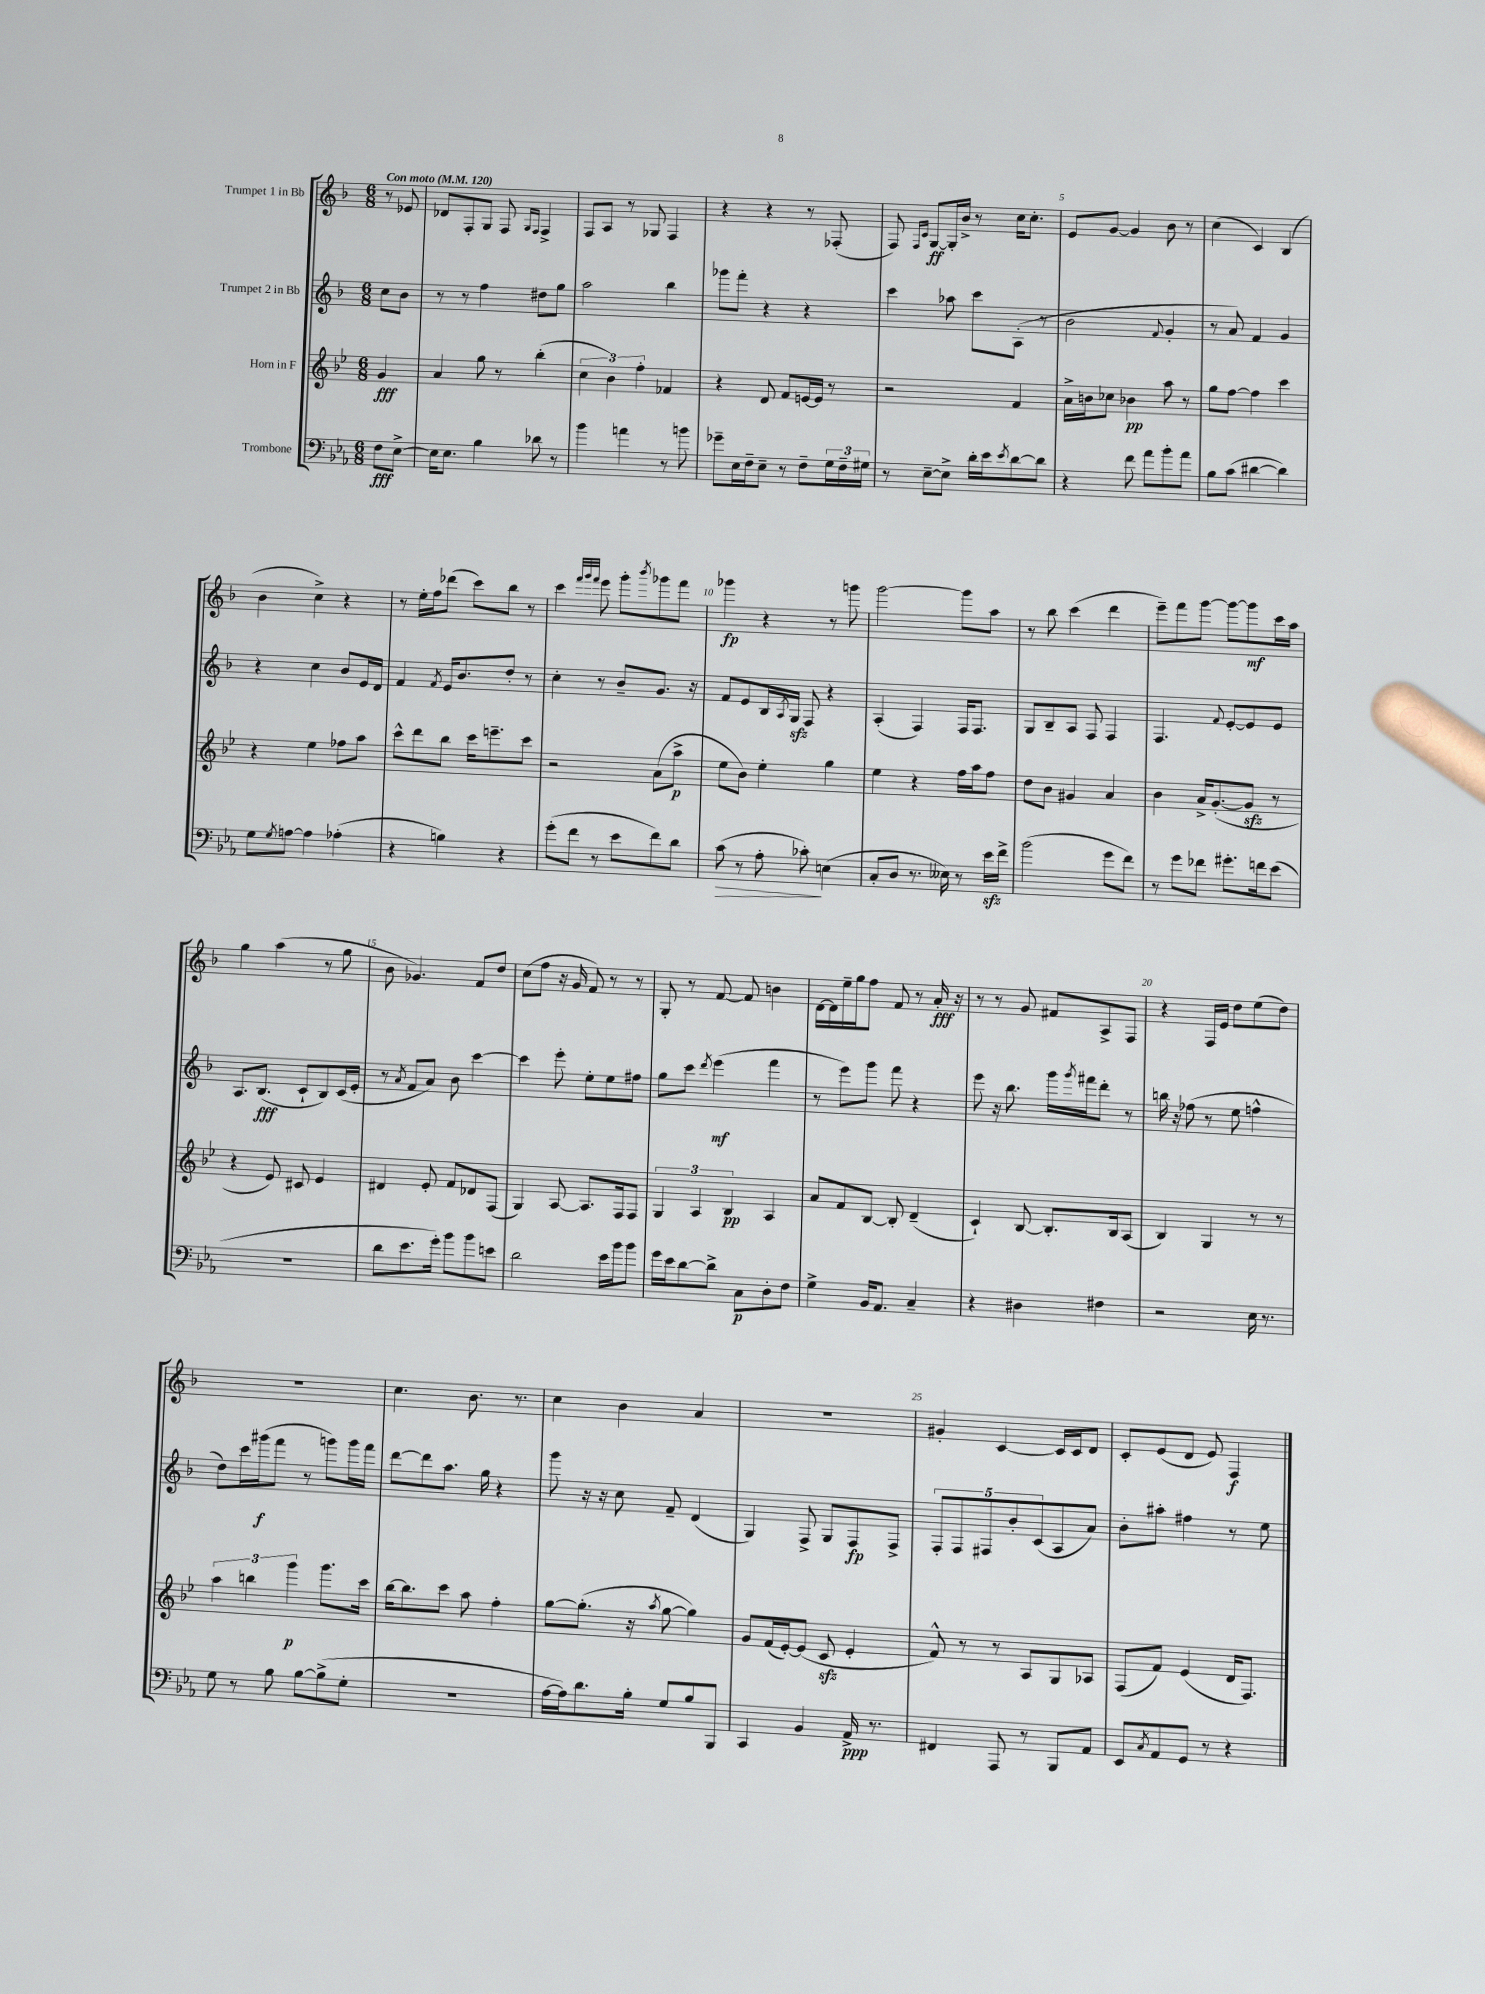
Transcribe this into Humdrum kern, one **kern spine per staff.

**kern	**dynam	**kern	**dynam	**kern	**dynam	**kern	**dynam
*part4	*part4	*part3	*part3	*part2	*part2	*part1	*part1
*staff4	*staff4	*staff3	*staff3	*staff2	*staff2	*staff1	*staff1
*I"Trombone	*	*I"Horn in F	*	*I"Trumpet 2 in Bb	*	*I"Trumpet 1 in Bb	*
*clefF4	*	*clefG2	*	*clefG2	*	*clefG2	*
*k[b-e-a-]	*	*k[b-e-]	*	*k[b-]	*	*k[b-]	*
*M6/8	*	*M6/8	*	*M6/8	*	*M6/8	*
*MM120	*	*MM120	*	*MM120	*	*MM120	*
=	=	=	=	=	=	=	=
!	!	!	!	!	!	!LO:TX:a:B:t=Con moto	!
8F\L	fff	4g/	fff	8cc\L	.	8r	.
[8E-^\J	.	.	.	8b-\J	.	8e-X/	.
=1	=1	=1	=1	=1	=1	=1	=1
16E-\KL]	.	4a/	.	8r	.	8d-X/L	.
8.E-\J	.	.	.	.	.	.	.
.	.	.	.	8r	.	8F'/	.
4B-\	.	8gg\	.	4ff\	.	8G/J	.
.	.	8r	.	.	.	8F/	.
.	.	.	.	.	.	16qqG/LL	.
.	.	.	.	.	.	16qqF/JJ	.
8d-X\	.	(4bb-'\	.	8dd#X\L	.	4F^/	.
8r	.	.	.	8gg\J	.	.	.
=2	=2	=2	=2	=2	=2	=2	=2
4b-\	.	6cc\	.	2aa\	.	8F/L	.
.	.	.	.	.	.	8A/J	.
.	.	6b-\)	.	.	.	.	.
4an\	.	.	.	.	.	8r	.
.	.	6ff'\	.	.	.	.	.
.	.	.	.	.	.	8G-X/	.
8r	.	4f-X/	.	4bb-\	.	4F/	.
8bn\	.	.	.	.	.	.	.
=3	=3	=3	=3	=3	=3	=3	=3
8g-X~\L	.	4r	.	8ggg-X\L	.	4r	.
16E-\L	.	.	.	8fff'\J	.	.	.
16F~\J	.	.	.	.	.	.	.
8E-~\J	.	8d/	.	4r	.	4r	.
8r	.	8f/L	.	.	.	.	.
8F~\L	.	[16en/L	.	4r	.	8r	.
.	.	16e/JJ]	.	.	.	.	.
24G\L	.	8r	.	.	.	(8F-X'/	.
24F~\	.	.	.	.	.	.	.
24G#X\JJ	.	.	.	.	.	.	.
=4	=4	=4	=4	=4	=4	=4	=4
8r	.	2r	.	4ccc\	.	8F/)	.
.	.	.	.	.	.	16qqF/LL	.
.	.	.	.	.	.	16qqc/JJ	.
[8E-~\L	.	.	.	.	.	[8G/L	ff
8E-^\J]	.	.	.	8aa-X\	.	16G'/L]	.
.	.	.	.	.	.	16b-^/JJ	.
16d'\LL	.	.	.	8ccc\L	.	8r	.
16e-\J	.	.	.	.	.	.	.
8qe-/	.	.	.	.	.	.	.
[8d\	.	4f/	.	(8A'\J	.	16cc\KL	.
.	.	.	.	.	.	8.cc'\J	.
8d\J]	.	.	.	8r	.	.	.
=5	=5	=5	=5	=5	=5	=5	=5
4r	.	16a^\LL	.	2b-\	.	8e/L	.
.	.	16bn\J	.	.	.	.	.
.	.	8cc-X\J	.	.	.	[8g/J	.
8f\	.	4b-X\	pp	.	.	4g/]	.
8a-\L	.	.	.	.	.	.	.
.	.	.	.	8qqf/	.	.	.
8b-'\	.	8aa\	.	4g'/	.	8b-\	.
8a-\J	.	8r	.	.	.	8r	.
=6	=6	=6	=6	=6	=6	=6	=6
8B-\L	.	8gg\L	.	8r	.	(4cc\	.
(8c\J	.	[8ff\J	.	8a/)	.	.	.
[4d#X\	.	4ff\]	.	4f/	.	4c/)	.
4d#\])	.	4ccc\	.	4g/	.	(4B-/	.
!!LO:LB:g=z
=7	=7	=7	=7	=7	=7	=7	=7
8G\L	.	4r	.	4r	.	4b-\	.
8qG/	.	.	.	.	.	.	.
[8An\J	.	.	.	.	.	.	.
4A\]	.	4ee-\	.	4cc\	.	4cc^\)	.
(4A-X'\	.	8ff-X\L	.	8b-/L	.	4r	.
.	.	8aa\J	.	16e/L	.	.	.
.	.	.	.	16d/JJ	.	.	.
=8	=8	=8	=8	=8	=8	=8	=8
4r	.	8ccc^^\L	.	4f/	.	8r	.
.	.	8ddd\	.	.	.	16ee'\LL	.
.	.	.	.	.	.	16ff\J	.
.	.	.	.	8qf/	.	.	.
4Bn\)	.	8bb-\J	.	16e/KL	.	(8ddd-X\J	.
.	.	.	.	8.b-/	.	.	.
.	.	16ccc\KL	.	.	.	8ccc\L)	.
.	.	8.eeen~\	.	.	.	.	.
4r	.	.	.	8dd'/J	.	8bb-\J	.
.	.	8ccc\J	.	8r	.	8r	.
=9	=9	=9	=9	=9	=9	=9	=9
(8g'\L	.	2r	.	4cc'\	.	4ccc\	.
8f\J	.	.	.	.	.	.	.
.	.	.	.	.	.	32qqfff/LLL	.
.	.	.	.	.	.	32qqggg/	.
.	.	.	.	.	.	32qqfff/JJJ	.
8r	.	.	.	8r	.	8eee\	.
8e-\L	.	.	.	8b-~/L	.	8ggg'\L	.
.	.	.	.	.	.	8qbbb-/	.
8f\)	.	(8a\L	.	8.g/J	.	8ggg-X\	.
8d\J	.	8aa^\J	p	.	.	8fff\J	.
.	.	.	.	16r	.	.	.
=10	=10	=10	=10	=10	=10	=10	=10
!	!LO:HP:b	!	!	!	!	!	!
(8c\	>	8ee-\L	.	8f/L	.	4ggg-X\	fp
8r	.	8b-\J)	.	8e/	.	.	.
8A-'\	.	4ee-'\	.	16B-/L	.	4r	.
.	.	.	.	8qA/	.	.	.
.	.	.	.	16Gzz/JJ	.	.	.
8c-X'\)	.	.	.	8F/	.	.	.
(4En\	]	4gg\	.	4r	.	8r	.
.	.	.	.	.	.	8gggn\	.
=11	=11	=11	=11	=11	=11	=11	=11
8C'/L	.	4ee-\	.	(4A'/	.	[2ggg\	.
8D/J	.	.	.	.	.	.	.
8.r	.	4r	.	4F/)	.	.	.
16E--X\)	.	.	.	.	.	.	.
8r	.	16ff\LL	.	16F/KL	.	8ggg\L]	.
.	.	16aa\J	.	8.F/J	.	.	.
16e-zz\LL	.	8ff\J	.	.	.	8aa\J	.
16f^\JJ	.	.	.	.	.	.	.
=12	=12	=12	=12	=12	=12	=12	=12
(2b-\	.	8dd\L	.	8G/L	.	8r	.
.	.	8b-\J	.	8B-~/	.	8bb-\	.
.	.	4g#X/	.	8A/J	.	(4ccc\	.
.	.	.	.	8F/	.	.	.
8g\L	.	4a/	.	4F/	.	4ddd\	.
8f\J)	.	.	.	.	.	.	.
=13	=13	=13	=13	=13	=13	=13	=13
8r	.	4b-\	.	4.F/	.	8eee~\L)	.
8g\L	.	.	.	.	.	8fff\	.
8f-X\J	.	16a^/KL	.	.	.	[8ggg\J	.
.	.	([8.g'/	.	.	.	.	.
.	.	.	.	8qqf/	.	.	.
8.g#X'\L	.	.	.	[8e'/L	.	8ggg\L_	.
.	.	8gzz/J]	.	8e/]	.	8ggg\]	mf
16fn\k	.	.	.	.	.	.	.
(8e-\J	.	8r	.	8e/J	.	16ccc\L	.
.	.	.	.	.	.	16aa\JJ	.
!!LO:LB:g=z
=14	=14	=14	=14	=14	=14	=14	=14
2.r	.	4r	.	8.A/L	.	4gg\	.
.	.	.	.	(8.B-/J	fff	.	.
.	.	8e-/)	.	.	.	(4aa\	.
.	.	8c#X/	.	8c`/L	.	.	.
.	.	4e-/	.	8B-/)	.	8r	.
.	.	.	.	(16c/L	.	8gg\	.
.	.	.	.	16e'/JJ	.	.	.
=15	=15	=15	=15	=15	=15	=15	=15
8d\L	.	4d#X/	.	8r	.	8b-\	.
.	.	.	.	8qa/	.	.	.
8.e-\	.	.	.	8f/L	.	4.g-X/)	.
.	.	8e-'/	.	8a/J)	.	.	.
16g'\Jk)	.	.	.	.	.	.	.
8b-\L	.	8f/L	.	8b-\	.	.	.
8b-\	.	8d-X/	.	[4ccc\	.	8f/L	.
8en\J	.	(8F/J	.	.	.	8dd/J	.
=16	=16	=16	=16	=16	=16	=16	=16
2d\	.	4G/)	.	4ccc\]	.	(8cc\L	.
.	.	.	.	.	.	8ff\J	.
.	.	[8A/	.	8eee'\	.	16r	.
.	.	.	.	.	.	16g/	.
.	.	8.A/L]	.	8ee'\L	.	8f/)	.
16e-\LL	.	.	.	8ee\	.	8r	.
16b-\J	.	16F/k	.	.	.	.	.
8b-\J	.	8F/J	.	8ff#X\J	.	8r	.
=17	=17	=17	=17	=17	=17	=17	=17
16g\LL	.	6G/	.	8gg\L	.	8G'/	.
16e-\J	.	.	.	.	.	.	.
[8d\	.	.	.	8ccc\J	.	8r	.
.	.	6A/	.	.	.	.	.
.	.	.	.	8qddd/	.	.	.
8d^\J]	.	.	.	(4eee\	mf	[8f/	.
.	.	6B-/	pp	.	.	.	.
8C\L	p	.	.	.	.	8f/]	.
8D'\	.	4A/	.	4fff\	.	4bn\	.
8F\J	.	.	.	.	.	.	.
=18	=18	=18	=18	=18	=18	=18	=18
4G^\	.	8a/L	.	8r	.	[16d\LL	.
.	.	.	.	.	.	16d\]	.
.	.	8f/	.	8eee\L)	.	16ee~\	.
.	.	.	.	.	.	16gg\J	.
16BB-/KL	.	[8B-/J	.	8ggg\J	.	8ff\J	.
8.AA-/J	.	.	.	.	.	.	.
.	.	8B-'/]	.	8fff\	.	8f/	.
4C~/	.	(4d~/	.	4r	.	8r	.
.	.	.	.	.	.	16a'/	fff
.	.	.	.	.	.	16r	.
=19	=19	=19	=19	=19	=19	=19	=19
4r	.	4c`/)	.	8eee\	.	8r	.
.	.	.	.	16r	.	8r	.
.	.	.	.	8.bb-\	.	.	.
4D#X\	.	[8B-/	.	.	.	8g/	.
.	.	8.B-'/L]	.	16ggg\LL	.	8f#X/L	.
.	.	.	.	8qggg/	.	.	.
.	.	.	.	16fff#X\J	.	.	.
4F#X\	.	.	.	8ddd'\J	.	8A^/	.
.	.	16B-/k	.	.	.	.	.
.	.	(8A/J	.	8r	.	8F/J	.
=20	=20	=20	=20	=20	=20	=20	=20
2r	.	4B-/)	.	16bbn\	.	4r	.
.	.	.	.	16r	.	.	.
.	.	.	.	(8ff-X\	.	.	.
.	.	4G/	.	8r	.	16F/LL	.
.	.	.	.	.	.	16e/JJ	.
.	.	.	.	8ee\	.	8dd\L	.
16E-\	.	8r	.	4ffn^^\	.	(8ee\	.
8.r	.	.	.	.	.	.	.
.	.	8r	.	.	.	8dd\J)	.
!!LO:LB:g=z
=21	=21	=21	=21	=21	=21	=21	=21
8G\	.	6aa\	.	8dd\L)	.	2.r	.
8r	.	.	.	16ccc\L	.	.	.
.	.	6bbn\	.	.	.	.	.
.	.	.	.	(16ggg#X\J	f	.	.
8B-\	.	.	.	8fff\J	.	.	.
.	.	6ggg\	p	.	.	.	.
[8B-\L	.	.	.	8r	.	.	.
(8B-^\]	.	8.ggg\L	.	8gggn\L)	.	.	.
8G'\J	.	.	.	16ggg\L	.	.	.
.	.	16ccc\Jk	.	16fff\JJ	.	.	.
=22	=22	=22	=22	=22	=22	=22	=22
2.r	.	[16bb-\KL	.	[8ddd\L	.	4.cc\	.
.	.	8.bb-\]	.	.	.	.	.
.	.	.	.	8ddd\]	.	.	.
.	.	8ccc\J	.	8.aa\J	.	.	.
.	.	8aa\	.	.	.	8.b-\	.
.	.	.	.	16gg\	.	.	.
.	.	4ff'\	.	4r	.	.	.
.	.	.	.	.	.	8.r	.
=23	=23	=23	=23	=23	=23	=23	=23
[16A-\LL	.	[8gg\L	.	8ggg\	.	4cc\	.
16A-\J])	.	.	.	.	.	.	.
8.d\	.	(8.gg'\J]	.	16r	.	.	.
.	.	.	.	16r	.	.	.
.	.	.	.	8cc\	.	4b-\	.
16B-'\Jk	.	16r	.	.	.	.	.
.	.	8qaa/	.	.	.	.	.
8G/L	.	[8gg\	.	8f~/	.	.	.
8B-/	.	4gg\])	.	(4d/	.	4a/	.
8BBB-/J	.	.	.	.	.	.	.
=24	=24	=24	=24	=24	=24	=24	=24
4CC/	.	8g/L	.	4G/)	.	2.r	.
.	.	(16f/L	.	.	.	.	.
.	.	[16e-'/J)	.	.	.	.	.
4BB-/	.	(8e-/J]	.	8F^/	.	.	.
.	.	8czz/	.	8G/L	.	.	.
16AA-^/	ppp	4e-'/	.	8F/	fp	.	.
8.r	.	.	.	.	.	.	.
.	.	.	.	8F^/J	.	.	.
=25	=25	=25	=25	=25	=25	=25	=25
4FF#X/	.	8f^^/)	.	10F'/L	.	4g#X'/	.
.	.	.	.	10F/	.	.	.
.	.	8r	.	.	.	.	.
.	.	.	.	10F#X/	.	.	.
8AAA-/	.	8r	.	.	.	[4c/	.
.	.	.	.	10b-'/	.	.	.
8r	.	8A/L	.	.	.	.	.
.	.	.	.	(10c/	.	.	.
8BBB-/L	.	8G/	.	8A/	.	16c/LL]	.
.	.	.	.	.	.	16c/J	.
8AA-/J	.	8A-X/J	.	8a/J)	.	8d/J	.
=26	=26	=26	=26	=26	=26	=26	=26
8EE-/L	.	(8F/L	.	8b-'\L	.	8c'/L	.
8qC/	.	.	.	.	.	.	.
8AA-/	.	8f/J)	.	8aa#X'\J	.	(8e/	.
8GG/J	.	(4e-/	.	4ff#X\	.	8d/J	.
8r	.	.	.	.	.	8e/)	.
4r	.	16d/KL	.	8r	.	4F/	f
.	.	8.F/J)	.	.	.	.	.
.	.	.	.	8ee\	.	.	.
==	==	==	==	==	==	==	==
*-	*-	*-	*-	*-	*-	*-	*-
